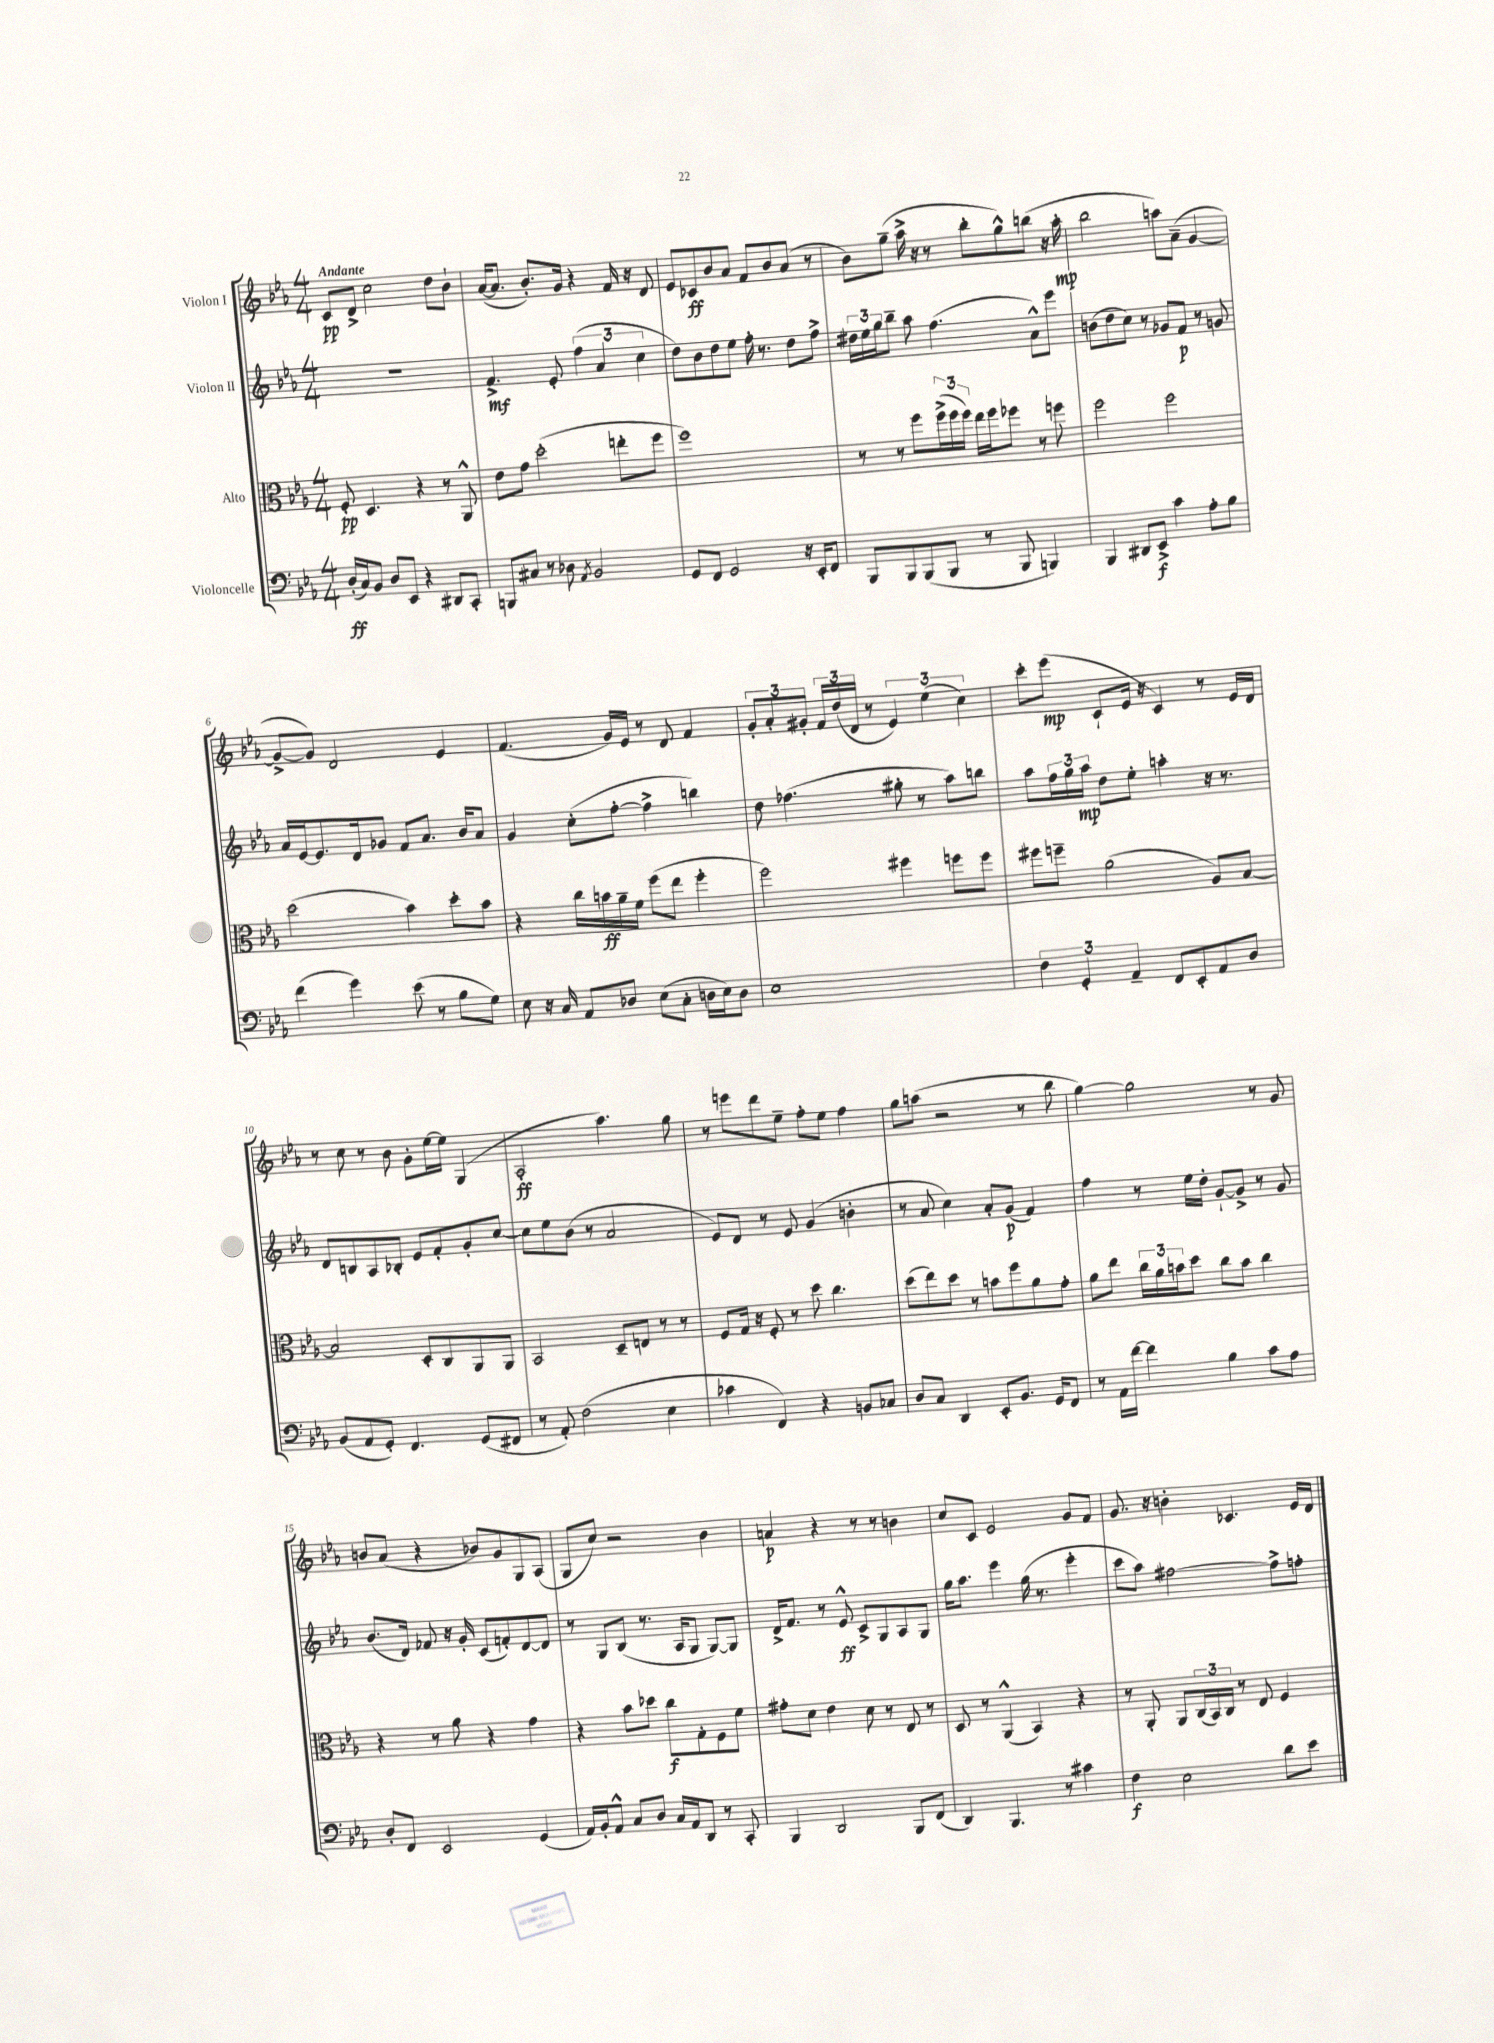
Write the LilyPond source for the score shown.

<<
\new StaffGroup <<
\new Staff = "s0" \with { instrumentName = "Violon I" } {
    \clef treble \key ees \major \numericTimeSignature \time 4/4 \tempo "Andante"
    c'8\pp d'8-> c''2 d''8 bes'8-! |
    aes'16~( aes'8. bes'8.-.) g'16 r4 f'16 r16 d'8 |
    ees'8 ces'8\ff bes'8 aes'8 f'8 bes'8 aes'8( r8 |
    bes'8) g''8--( aes''16-> r16 r8 bes''8-. g''8-^) b''8( r16 aes''16-.\mp |
    bes''2 a''8) aes'8--( g'4~ |
    g'8~-> g'8) d'2 ees'4 |
    f'4.( g'16) ees'16 r8 d'8 f'4 |
    \tuplet 3/2 { g'8-. aes'8-. gis'8-. } \tuplet 3/2 { f'16 d''16( d'16 } r8 \tuplet 3/2 { ees'4) ees''4( c''4) } |
    c'''8-. ees'''8\mp( c'8-! ees'16 r16 c'4) r8 ees'16 d'16 |
    r8 c''8 r8 bes'8 g'8-. ees''16~ ees''16 g4( |
    aes2-.\ff aes''4.) g''8 |
    r8 e'''8 d'''8 ees''8-- f''8-. ees''8 f''4 |
    g''8 a''8( r2 r8 bes''8 |
    g''4~) g''2 r8 g'8 |
    b'8 aes'8( r4 bes'8) g'8 g8 aes8( |
    g8 c''8) r2 bes'4 |
    a'4\p r4 r8 r8 b'4 |
    c''8 c'8 ees'2 g'8 f'8 |
    g'8. r16 b'4-. ces'4. ees'16 d'16 \bar "|." |
}
\new Staff = "s1" \with { instrumentName = "Violon II" } {
    \clef treble \key ees \major \numericTimeSignature \time 4/4
    R1 |
    f'4.->\mf ees'8-. \tuplet 3/2 { f''4( aes'4 c''4 } |
    d''8) bes'8 d''8 ees''8 f''16-. r8. d''8 f''8-> |
    \tuplet 3/2 { dis''16 ees''16 g''16 } bes''8-- aes''8 f''4.( aes'8-^) ees'''8 |
    b'8( d''8 c''8) r8 ges'8 f'8\p r8 g'8 |
    aes'16 ees'16~ ees'8. d'16 ges'8 f'8 aes'8. bes'16 aes'8 |
    g'4 c''8-.( f''8~-. f''4-> b''4) |
    d''8 fes''4.( gis''8-. r8 aes''8) b''8 |
    aes''8 \tuplet 3/2 { f''16 g''16 aes''16\mp } d''8 ees''8-. a''4-. r16 r8. |
    d'8 b8 aes8 bes8-. ees'8 f'8-. g'8-. c''8~ |
    c''8 ees''8 bes'8( r8 aes'2 |
    ees'8) d'8 r8 ees'8 g'4( b'4-. |
    r8 aes'8 c''4) aes'8-. g'8\p( f'4) |
    f''4 r8 ees''16 d''16-. g'8~-! g'8-> r8 g'8 |
    bes'8.( d'16) fes'8 r16 g'16-. c'8( f'8-.) d'8~ d'8 |
    r8 g8 bes8( r8. aes16 g8 g8~) g8 |
    d'16-> f'8. r8 ees'8-^\ff c'8-> g8 aes8 g8 |
    g''16 aes''8. ees'''4 g''16( r8. ees'''4-. |
    c'''8 aes''8) fis''2~ fis''8-> f''8-. \bar "|." |
}
\new Staff = "s2" \with { instrumentName = "Alto" } {
    \clef alto \key ees \major \numericTimeSignature \time 4/4
    f8-.\pp d4. r4 r8 aes,8-^ |
    ees'8 g'8 d''2-.( e''8-. f''8 |
    f''1) |
    r8 r8 f''8 \tuplet 3/2 { f''16->( f''16 f''16) } ees''16 f''16 fes''8 r8 f''8 |
    f''2 f''2 |
    d''2( bes'4) d''8-. bes'8 |
    r4 c''16 b'16\ff aes'16-- f'16 f''8( ees''8 f''4-. |
    f''2) fis''4 f''8 f''8 |
    fis''8 f''8-- aes'2( aes8) bes8~ |
    bes2 d8-. c8 aes,8 aes,8 |
    bes,2 d8-- e8 r8 r8 |
    f8 g16 r16 f8-. r8 d''8 c''4. |
    d''8( ees''8) d''8 r8 b'8 f''8 aes'8 g'8-. |
    aes'8 ees''8 \tuplet 3/2 { c''16 aes'16 b'16 } d''8 c''8 b'8 c''4 |
    r4 r8 aes'8 r4 g'4 |
    r4 bes'8 des''8 c''8\f g8-. f8 f'8 |
    gis'8-. d'8 ees'4 d'8 r8 ees8 r8 |
    d8 r8 aes,4-^( bes,4) r4 |
    r8 aes,8-. aes,8 \tuplet 3/2 { c16( bes,16) c16 } r8 ees8 f4 \bar "|." |
}
\new Staff = "s3" \with { instrumentName = "Violoncelle" } {
    \clef bass \key ees \major \numericTimeSignature \time 4/4
    d16-.\ff( c16) bes,8 d8 ees,8 r4 dis,8 c,8-. |
    b,,8 cis8 r8 des8 \acciaccatura { aes,8 } bes,2 |
    g,8 f,8 g,2 r16 ees,16-. f,8 |
    bes,,8 bes,,8 bes,,8( bes,,8 r8 bes,,8 b,,4) |
    bes,,4 dis,8 ees,8->\f c'4 aes8-. bes8 |
    f'4( g'4) ees'8( r8 bes8 g8) |
    ees8 r16 c16 aes,8 des8 ees8( c8-. d16 ees16) d8 |
    ees1 |
    \tuplet 3/2 { f4 g,4-. aes,4-- } f,8 ees,8-. aes,8 d8 |
    bes,8( aes,8 g,8-.) f,4. g,8( fis,8 |
    r8 aes,8-.) f2( ees4 |
    ces'4 f,4) r4 b,8 ces8 |
    d8 c8 d,4 ees,8-. bes,8. g,16 f,8 |
    r8 aes,16 f'16~ f'4 bes4 c'8 aes8 |
    d8-. f,8 ees,2 g,4( |
    aes,16) bes,16-. aes,8-^ c8 d8 c16 aes,16 d,8 r8 c,8-. |
    bes,,4 d,2 bes,,8 f,8( |
    d,4) bes,,4. r8 cis'4 |
    f4\f ees2 d'8 ees'8 \bar "|." |
}
>>
>>
